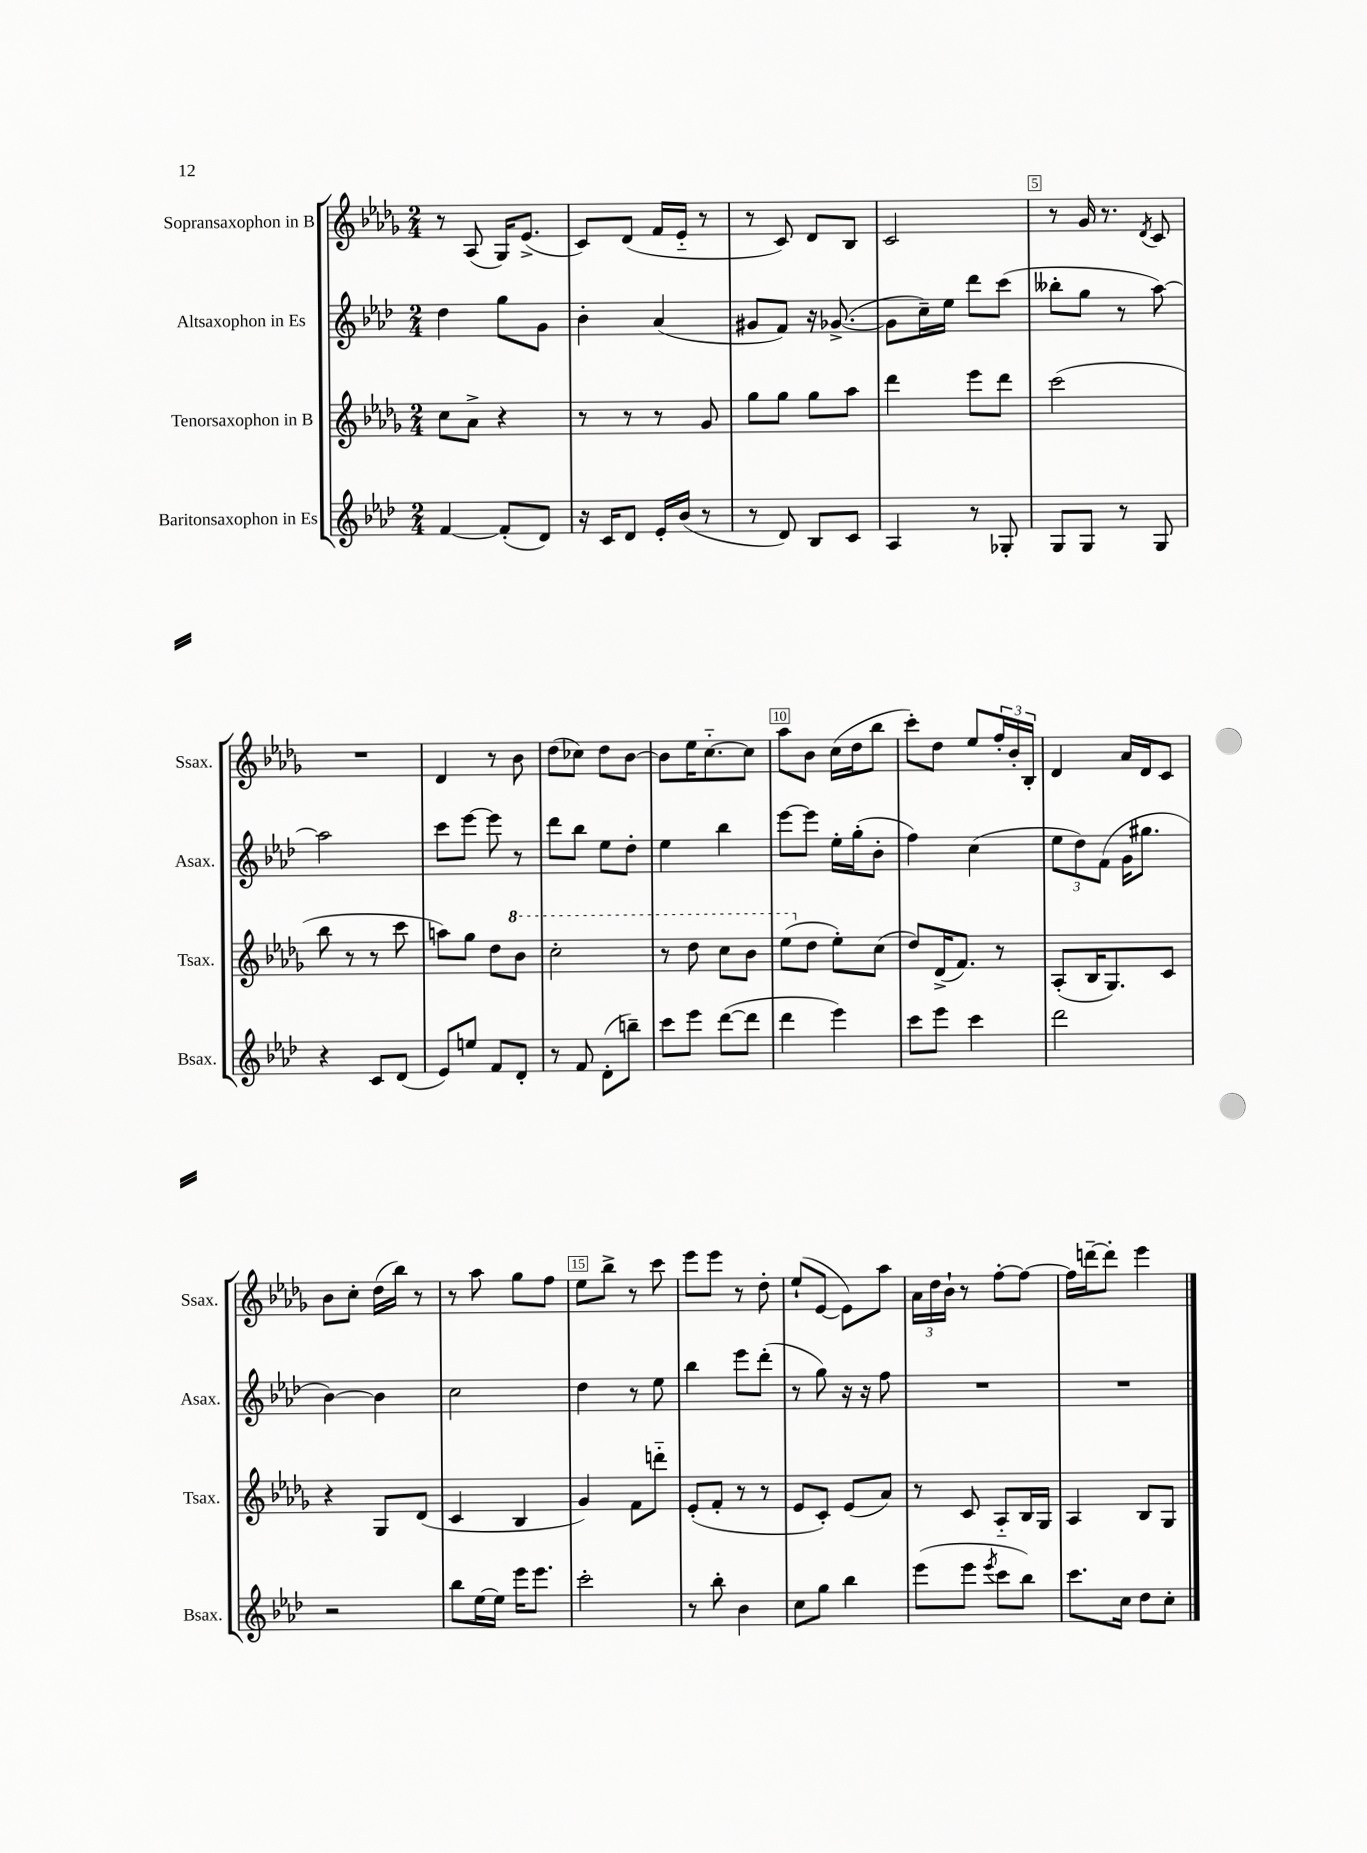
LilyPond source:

<<
\new StaffGroup <<
\new Staff = "s0" \with { instrumentName = "Sopransaxophon in B" shortInstrumentName = "Ssax." } {
    \clef treble \key des \major \numericTimeSignature \time 2/4
    r8 aes8( ges16) ees'8.->( |
    c'8) des'8( f'16 ees'16-_ r8 |
    r8 c'8) des'8 bes8 |
    c'2 |
    r8 ges'16 r8. \acciaccatura { des'8 } c'8 |
    R2 |
    des'4 r8 bes'8 |
    des''8( ces''8) des''8 bes'8~ |
    bes'8 ees''16 c''8.~-_ c''8 |
    aes''8 bes'8 c''16( des''16 bes''8 |
    c'''8-.) des''8 ees''8 \tuplet 3/2 { f''16-. bes'16-. bes16-. } |
    des'4 aes'16 des'16 c'8 |
    bes'8 c''8-. des''16( bes''16) r8 |
    r8 aes''8 ges''8 f''8 |
    ees''8 bes''8-> r8 c'''8 |
    ees'''8 ees'''8 r8 des''8-. |
    ees''8-!( ees'8~ ees'8) aes''8 |
    \tuplet 3/2 { aes'16 des''16 bes'16-! } r8 f''8~-. f''8~ |
    f''16 d'''16~-- d'''8-. ees'''4 \bar "|." |
}
\new Staff = "s1" \with { instrumentName = "Altsaxophon in Es" shortInstrumentName = "Asax." } {
    \clef treble \key aes \major \numericTimeSignature \time 2/4
    des''4 g''8 g'8 |
    bes'4-. aes'4( |
    gis'8 f'8) r16 ges'8.~->( |
    ges'8 c''16--) ees''16 des'''8 c'''8( |
    beses''8-. g''8 r8 aes''8~) |
    aes''2 |
    c'''8 ees'''8~ ees'''8 r8 |
    des'''8 bes''8 ees''8 des''8-. |
    ees''4 bes''4 |
    ees'''8~ ees'''8 ees''16-. g''16-.( bes'8-. |
    f''4) c''4( |
    \tuplet 3/2 { ees''8 des''8) f'8( } g'16 gis''8. |
    bes'4~) bes'4 |
    c''2 |
    des''4 r8 ees''8 |
    bes''4 ees'''8 des'''8-.( |
    r8 g''8) r16 r16 f''8 |
    R2 |
    R2 \bar "|." |
}
\new Staff = "s2" \with { instrumentName = "Tenorsaxophon in B" shortInstrumentName = "Tsax." } {
    \clef treble \key des \major \numericTimeSignature \time 2/4
    c''8 aes'8-> r4 |
    r8 r8 r8 ges'8 |
    ges''8 ges''8 ges''8 aes''8 |
    des'''4 ees'''8 des'''8 |
    c'''2( |
    bes''8 r8 r8 c'''8 |
    a''8) ges''8 des''8 \ottava #1 bes''8 |
    c'''2-. |
    r8 des'''8 c'''8 bes''8 |
    ees'''8( \ottava #0 des''8 ees''8-.) c''8( |
    des''8) des'16->( f'8.) r8 |
    aes8-.( bes16 ges8.) c'8 |
    r4 ges8 des'8( |
    c'4 bes4 |
    ges'4) f'8 d'''8-_ |
    ees'8-.( f'8-. r8 r8 |
    ees'8 c'8-.) ees'8( aes'8) |
    r8 c'8 aes8-_ bes16 ges16 |
    aes4 bes8 ges8 \bar "|." |
}
\new Staff = "s3" \with { instrumentName = "Baritonsaxophon in Es" shortInstrumentName = "Bsax." } {
    \clef treble \key aes \major \numericTimeSignature \time 2/4
    f'4~ f'8-.( des'8) |
    r16 c'16 des'8 ees'16-. bes'16( r8 |
    r8 des'8) bes8 c'8 |
    aes4 r8 ges8-. |
    g8 g8 r8 g8 |
    r4 c'8 des'8( |
    ees'8) e''8 f'8 des'8-. |
    r8 f'8 des'8-.( b''8--) |
    c'''8 ees'''8 des'''8~( des'''8 |
    des'''4 ees'''4) |
    c'''8 ees'''8 c'''4 |
    des'''2 |
    r2 |
    bes''8 ees''16~ ees''16 ees'''16 ees'''8. |
    c'''2-. |
    r8 bes''8-. bes'4 |
    c''8 g''8 bes''4 |
    ees'''8( ees'''8 \acciaccatura { ees'''8 } c'''8 bes''8) |
    c'''8. c''16 des''8 c''8-. \bar "|." |
}
>>
>>
\layout { \context { \Score \override BarNumber.break-visibility = ##(#f #t #t) barNumberVisibility = #(every-nth-bar-number-visible 5) \override BarNumber.stencil = #(make-stencil-boxer 0.1 0.3 ly:text-interface::print) } }
